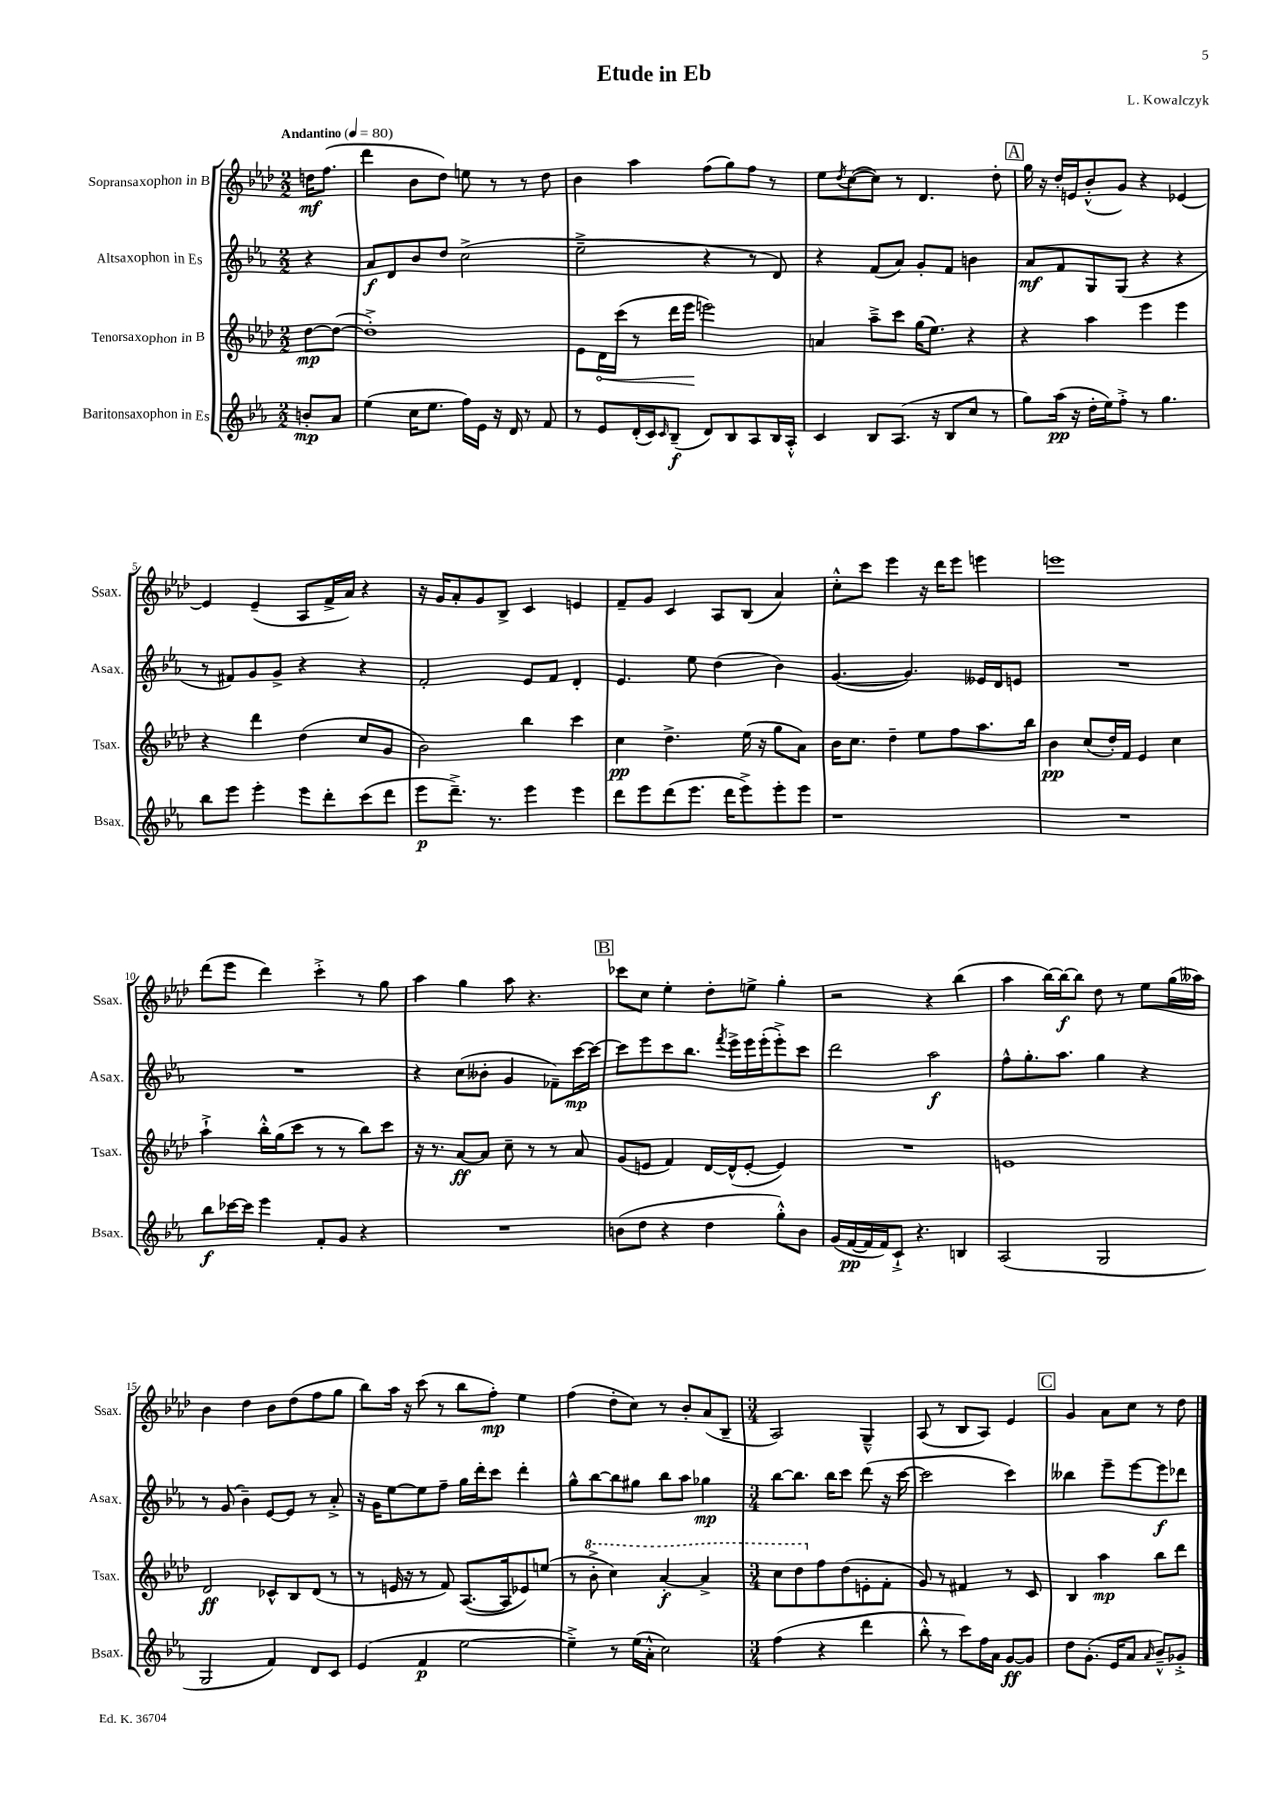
\header { title = "Etude in Eb" composer = "L. Kowalczyk" }
<<
\new StaffGroup <<
\new Staff = "s0" \with { instrumentName = "Sopransaxophon in B" shortInstrumentName = "Ssax." } {
    \clef treble \key aes \major \numericTimeSignature \time 2/2 \partial 4 \tempo "Andantino" 4 = 80
    d''16\mf f''8.( |
    des'''4 bes'8 des''8) e''8 r8 r8 des''8 |
    bes'4 aes''4 f''8( g''8) f''8 r8 |
    ees''8 \acciaccatura { des''8 } c''8~( c''8) r8 des'4. des''8-. |
    \mark \markup { \box "A" } g''16 r16 des''16-. e'16 bes'8-.-^( g'8) r4 ees'4~ |
    ees'4 ees'4--( aes8 f'16-> aes'16) r4 |
    r16 g'16 aes'8-. g'8 bes8-> c'4 e'4 |
    f'8-- g'8 c'4 aes8 bes8( aes'4) |
    c''8-.-^ c'''8 ees'''4 r16 des'''16 ees'''8 e'''4 |
    e'''1 |
    des'''8( ees'''8 des'''4) c'''4-.-> r8 g''8 |
    aes''4 g''4 aes''8 r4. |
    \mark \markup { \box "B" } ces'''8 c''8 ees''4-. des''8-. e''8-> g''4-. |
    r2 r4 bes''4( |
    aes''4 bes''16~) bes''16~\f bes''8 des''8 r8 ees''8 g''16( aeses''16) |
    bes'4 des''4 bes'8 des''8( f''8 g''8 |
    bes''8) aes''16 r16 c'''8( r8 bes''8 f''8-.\mp) ees''4 |
    f''4( des''8-. c''8) r8 bes'8-. aes'8( bes8-- |
    \numericTimeSignature \time 3/4 aes2) g4---^ |
    aes8( r8 bes8 aes8) ees'4 |
    \mark \markup { \box "C" } g'4 aes'8 c''8 r8 des''8 \bar "|." |
}
\new Staff = "s1" \with { instrumentName = "Altsaxophon in Es" shortInstrumentName = "Asax." } {
    \clef treble \key ees \major \numericTimeSignature \time 2/2 \partial 4
    r4 |
    aes'8\f d'8 bes'8 d''8 c''2->( |
    ees''2---> r4 r8 d'8) |
    r4 f'8( aes'8) g'8-. f'8 b'4 |
    \mark \markup { \box "A" } aes'8\mf f'8 g8 g8( r4 r4 |
    r8 fis'8) g'8 g'8-> r4 r4 |
    f'2-. ees'8 f'8 d'4-. |
    ees'4. ees''8 d''4( bes'4) |
    g'4.~( g'4.) eeses'16 d'16 e'8 |
    R1 |
    R1 |
    r4 c''8( beses'8-. g'4 fes'8--) c'''16~\mp c'''16~ |
    \mark \markup { \box "B" } c'''8 ees'''8 c'''8 bes''8. \acciaccatura { f'''8 } ees'''16-> ees'''16 ees'''16-.( ees'''8-.->) c'''8 |
    d'''2 aes''2\f |
    f''8-^ g''8.-. aes''8. g''4 r4 |
    r8 g'8( bes'4--) ees'8~ ees'8 r8 aes'8-.-> |
    r16 g'16 ees''8~ ees''8 f''8-- g''16 d'''16-. c'''8 d'''4-. |
    g''8-^ bes''8~ bes''8 gis''8 bes''8 aes''8 ges''4\mp |
    \numericTimeSignature \time 3/4 bes''8~ bes''8. bes''16 c'''8 d'''8( r16 c'''16~ |
    c'''2 c'''4) |
    \mark \markup { \box "C" } beses''4 ees'''8-- ees'''8~ ees'''8\f des'''8 \bar "|." |
}
\new Staff = "s2" \with { instrumentName = "Tenorsaxophon in B" shortInstrumentName = "Tsax." } {
    \clef treble \key aes \major \numericTimeSignature \time 2/2 \partial 4
    des''8~\mp des''8~( |
    des''1-.->) |
    ees'8 \once \override Hairpin.circled-tip = ##t des'16\< c'''16( r8 des'''16 ees'''16\! e'''2) |
    a'4 aes''8---> c'''8 g''16( ees''8.) r4 |
    \mark \markup { \box "A" } r4 aes''4 ees'''4 ees'''4 |
    r4 des'''4 des''4( c''8 g'8 |
    bes'2) bes''4 c'''4 |
    c''4\pp des''4.-> ees''16( r16 g''8 aes'8) |
    bes'16 c''8. des''4-- ees''8 f''8 aes''8. bes''16 |
    bes'4\pp c''8( des''16-.) f'16 ees'4 c''4 |
    aes''4-!-> bes''16-.-^ g''16( c'''8 r8 r8 bes''8) c'''8 |
    r16 r8. aes'8~\ff aes'8 c''8-- r8 r8 aes'8 |
    \mark \markup { \box "B" } g'8( e'8 f'4) des'16~ des'16-^( e'8~-. e'4) |
    R1 |
    e'1 |
    des'2\ff ces'8-^ bes8 des'8( r8 |
    r8 e'16 r16 r8 f'8) aes8.~( aes16 ees'8) e''8( |
    r8 \ottava #1 bes''8-.-> c'''4) aes''4~-.\f aes''4-> |
    \numericTimeSignature \time 3/4 c'''8 des'''8 \ottava #0 f''8 des''8( e'8-. f'8-. |
    g'8) r8 fis'4 r8 c'8 |
    \mark \markup { \box "C" } bes4 aes''4\mp bes''8 des'''8 \bar "|." |
}
\new Staff = "s3" \with { instrumentName = "Baritonsaxophon in Es" shortInstrumentName = "Bsax." } {
    \clef treble \key ees \major \numericTimeSignature \time 2/2 \partial 4
    b'8-.\mp aes'8 |
    ees''4( c''16 ees''8. f''16) ees'16 r16 d'16 r8 f'8 |
    r8 ees'8 d'16-.( c'16) \grace { c'16 } bes8--\f( d'8) bes8 aes8 bes16 aes16-.-^ |
    c'4 bes8 aes8.( r16 bes8 c''8 r8 |
    \mark \markup { \box "A" } g''8) aes''16\pp( r16 d''16-. ees''16) f''8-.-> r8 g''4. |
    bes''8 ees'''8 ees'''4-. ees'''8 d'''8-. c'''8( d'''8 |
    ees'''8\p d'''8.--->) r8. ees'''4 ees'''4 |
    d'''8 ees'''8 d'''8( ees'''8. d'''16 ees'''8->) ees'''8-. ees'''8 |
    r1 |
    R1 |
    bes''8\f ces'''16~ ces'''16 ees'''4 f'8-. g'8 r4 |
    R1 |
    \mark \markup { \box "B" } b'8( d''8 r4 d''4 g''8-.-^) b'8 |
    g'16( f'16~\pp f'16 f'16) c'8-!-> r4. b4 |
    aes2( g2 |
    g2 f'4) d'8 c'8 |
    ees'4( f'4\p ees''2~ |
    ees''4--->) r8 ees''16( aes'16-.-^ c''2) |
    \numericTimeSignature \time 3/4 f''4( r4 d'''4 |
    bes''8-.-^ r8 c'''8) f''16 aes'16 g'8~\ff g'8 |
    \mark \markup { \box "C" } d''8 g'8.-.( ees'16 aes'8 \grace { aes'16 } bes'8---^) ges'8-.-> \bar "|." |
}
>>
>>
